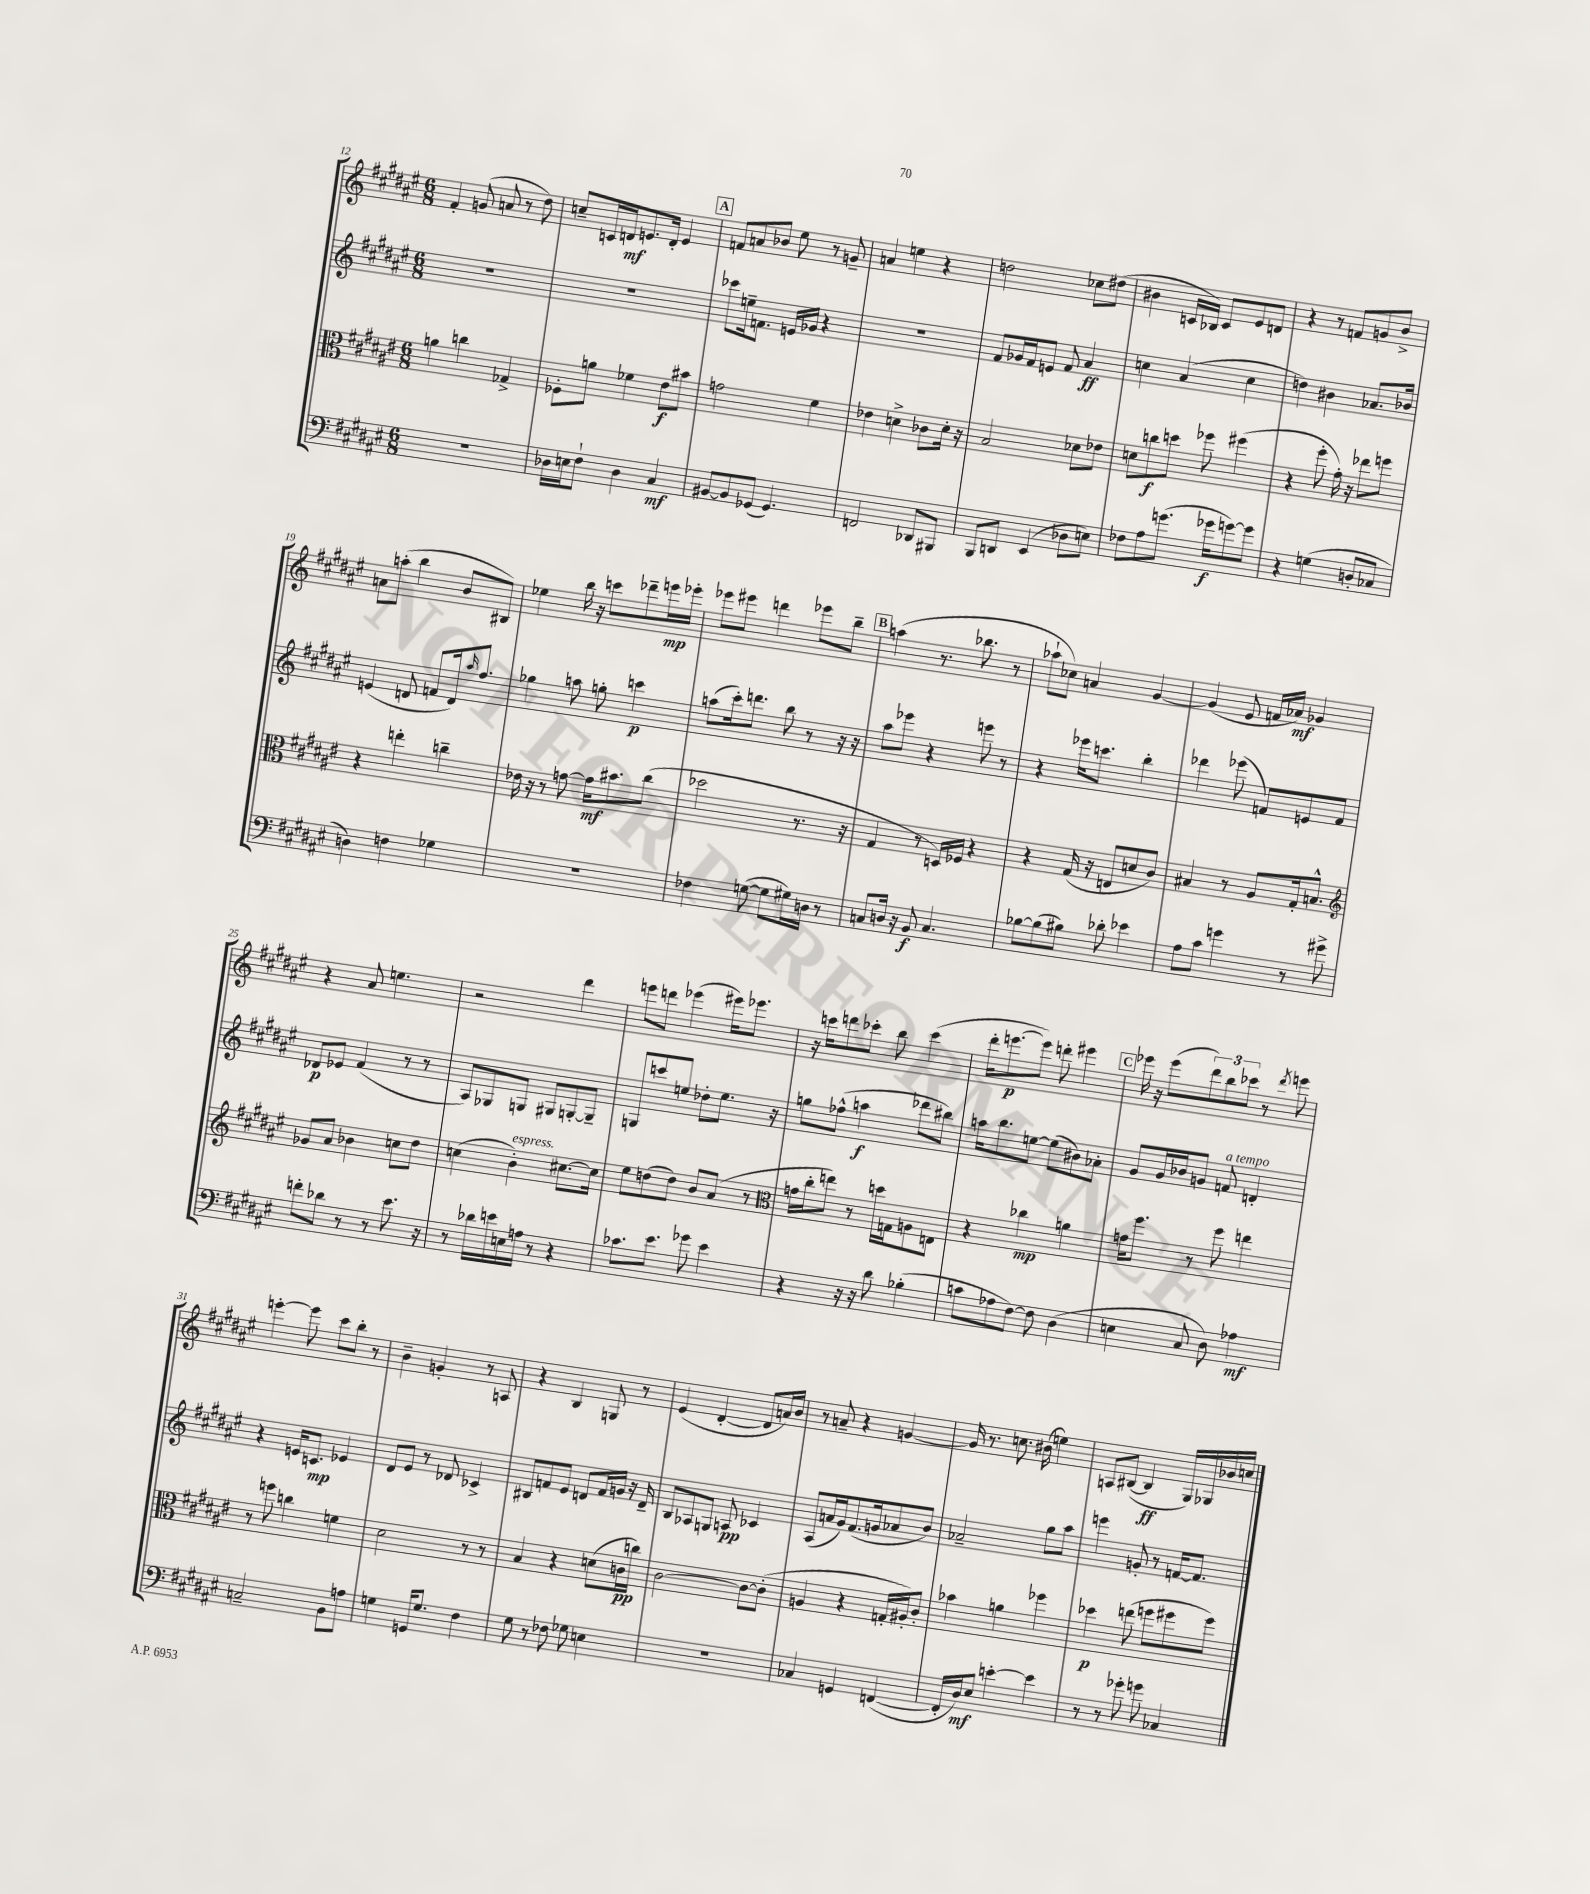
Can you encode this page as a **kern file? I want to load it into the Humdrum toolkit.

**kern	**kern	**kern	**kern
*staff4	*staff3	*staff2	*staff1
*clefF4	*clefC3	*clefG2	*clefG2
*k[f#c#g#d#a#e#]	*k[f#c#g#d#a#e#]	*k[f#c#g#d#a#e#]	*k[f#c#g#d#a#e#]
*M6/8	*M6/8	*M6/8	*M6/8
2.r	4a	2.r	4f#'
.	4cc	.	(8g
.	.	.	8a
.	4G-^	.	8r
.	.	.	8dd#)
=	=	=	=
16D-	8F-'	2.r	8cc~
16E	.	.	.
8F#`	8a	.	16c
.	.	.	16d
4D-	4f-	.	8.e
.	.	.	16d'
4C#	8e#	.	4e
.	8b#	.	.
=	=	=	=
[8BB#	2g	8ccc-	8f
8BB#]	.	16ee~	8a
.	.	8.f	.
(8GG-	.	.	8b-
4.GG-)	.	16e	8ee#
.	.	16g-	.
.	4f#	4r	8r
.	.	.	8g~
=	=	=	=
2FF	4e-	2.r	4a
.	4d^	.	4ee
8DD-	8c-	.	4r
8BBB#	16d'	.	.
.	16r	.	.
=	=	=	=
8BBB	2B	8f#	2dd
8DD	.	16g-	.
.	.	16f#	.
(4EE#	.	8e	.
.	.	8f#	.
8D-	8d-	4a#	8cc-
8E)	8e-	.	(8dd#
=	=	=	=
8F-	8d	4cc	4b#
8A#	8cc	.	.
(8.g	8dd	(4a#	16c
.	.	.	16B-)
.	8ff-	.	8c
16g-	.	.	.
[8g)	(4ff#	4cc	8e#
8g]	.	.	8d
=	=	=	=
4r	4r	4dd)	4r
(4G	8ff#'	4b#	8r
.	16g#')	.	8f
.	16r	.	.
8D'	8ee-	8.a-	8g
8C-	8ff	.	8b^
.	.	16b-	.
=	=	=	=
4D)	4r	(4e	8a
.	.	.	(8aa'
4F	4ee'	8d	4bb
.	.	8f	.
4G-	4cc~	16d)	8b
.	.	16qqaa#	.
.	.	8.ff#	.
.	.	.	8B#)
=	=	=	=
2.r	16e-	4gg-	4ee-
.	16r	.	.
.	8r	.	.
.	[8g	8aa	16bb
.	.	.	16r
.	16g]	8gg'	8ccc
.	8.b#	.	.
.	.	4ccc	8ddd-~
.	(8cc#	.	16eee
.	.	.	16eee-'
=	=	=	=
4F-	2dd-	(8aa	8eee-
.	.	16ccc#')	8eee#
.	.	8.ddd	.
([8G	.	.	4ddd
8G]	.	8bb	.
16G#)	8.r	8r	8eee-
16D	.	.	.
8r	.	16r	8bb~
.	16r	16r	.
=	=	=	=
8C	4G#	8aa#	(4aa
16D	.	8eee-	.
16r	.	.	.
8BB	8r	4r	8.r
4.C	16D)	.	.
.	16F-	.	8.bb-
.	4r	8eee	.
.	.	8r	8r
=	=	=	=
[8B-	4r	4r	8aa-`
(8B-]	.	.	8cc-)
8B#)	(16G#	16eee-	4a
.	16r	8.ccc	.
8d-'	8E	.	.
4e-	8d	4bb'	[4g#
.	8c#)	.	.
=	=	=	=
8A#	4B#	4ddd-	(4g#]
8c#	.	.	.
4g	8r	(8eee-	8e#
.	8A#	8f)	16f
.	.	.	16a-)
8r	16G#'	8e	4g-
.	8.B^^	.	.
8g#^	.	8f	.
=	=	=	=
*	*clefG2	*	*
8f'	8g-	8d-	4r
8d-	8a#	8e-	.
8r	4b-	(4f#	8a#
8r	.	.	4.ee
8.e#	8cc	8r	.
.	8dd#	8r	.
16r	.	.	.
=	=	=	=
8r	(4cc	8A#)	2r
16d-	.	8G-	.
16e	.	.	.
16E	4b')	8G	.
16A	.	.	.
8r	.	8G#	.
4r	[8.cc#	[8G'	4ddd#
.	.	8G~]	.
.	16cc#]	.	.
=	=	=	=
8.c-	8ee#	8G	8eee
.	(8dd	8ccc	8ddd
8.e#	.	.	.
.	8dd)	8ee	(4eee-
8g-	8b	8dd-'	.
4e#	(8a#	8.ee	16eee#)
.	.	.	8.eee-
.	8r	.	.
.	.	16r	.
=	=	=	=
*	*clefC3	*	*
4r	16g	8gg	16r
.	16cc#'	.	16ccc
.	8ee)	(8ff-^^	8ddd
16r	8r	4aa	8ccc-'
16r	.	.	.
8d#	16dd	.	8bb
.	16G	.	.
(4B-'	8A	8ddd-	(4ccc-
.	8E	8bb#)	.
=	=	=	=
8c	4r	16aa	16ddd#'
.	.	8.bb	[8.eee
8A-	.	.	.
[8F#)	4cc-	[8ee	8eee])
8F#]	.	(8ee]	8ddd'
(4D#	4a	8b#)	4eee#
.	.	8a-'	.
=	=	=	=
4E	16g	8g#	16eee-
.	8.ff#	.	16r
.	.	16g#	(8eee-
.	.	16b-	.
8C#	8r	8g	12ddd#)
.	.	.	12bb
8D#)	8ff#	8f	.
.	.	.	12ccc-
4A-	4ee	4d'	8r
.	.	.	8qddd#
.	.	.	8eee
=	=	=	=
2C~	8r	4r	[4eee'
.	8ff	.	.
.	4cc	16e	8eee]
.	.	8.c	.
.	.	.	8ccc#
8BB	4f	4e-	8bb'
8A	.	.	8r
=	=	=	=
4G	2d#	8d#	4b~
.	.	8e#	.
16GG	.	8r	4g'
8.G	.	.	.
.	.	8d-	.
4F#	8r	4c-^	8r
.	8r	.	8A
=	=	=	=
8G#	4B	8B#	4r
8r	.	8f	.
8F-	4r	8e#	4B
8G-	.	8d	.
4E	(8d	16f	8G
.	.	16g	.
.	16c	16r	8r
.	16cc)	16d~	.
=	=	=	=
2.r	[2c#	8B	(4e#
.	.	8A-	.
.	.	8G	[4d#'
.	.	8A	.
.	8c#_	4c-	8d#]
.	(8c#']	.	16a)
.	.	.	16b
=	=	=	=
4C-	4A	(8A#	8r
.	.	16a	8a~
.	.	16g#)	.
4GG	4r	(8.f#	4r
.	.	16g	.
([4FF	16G'	8a-	[4g
.	16A#')	.	.
.	8c#'	8b)	.
=	=	=	=
16FF']	4b-	2a-~	16g]
16D#)	.	.	8.r
8E#	.	.	.
[4e'	4a	.	8.cc
.	.	.	(16b#
4e]	4ff-	8gg#	4ee)
.	.	8aa#	.
=	=	=	=
8r	4dd-	4eee	8A
8r	.	.	([8B#
8g-'	(8ee	8g'	4B#]
8g	8ff	8r	.
4C-	8ff#	[16f	16G#)
.	.	8.f]	16G-
.	8ff#)	.	16b-
.	.	.	16cc
==	==	==	==
*-	*-	*-	*-
